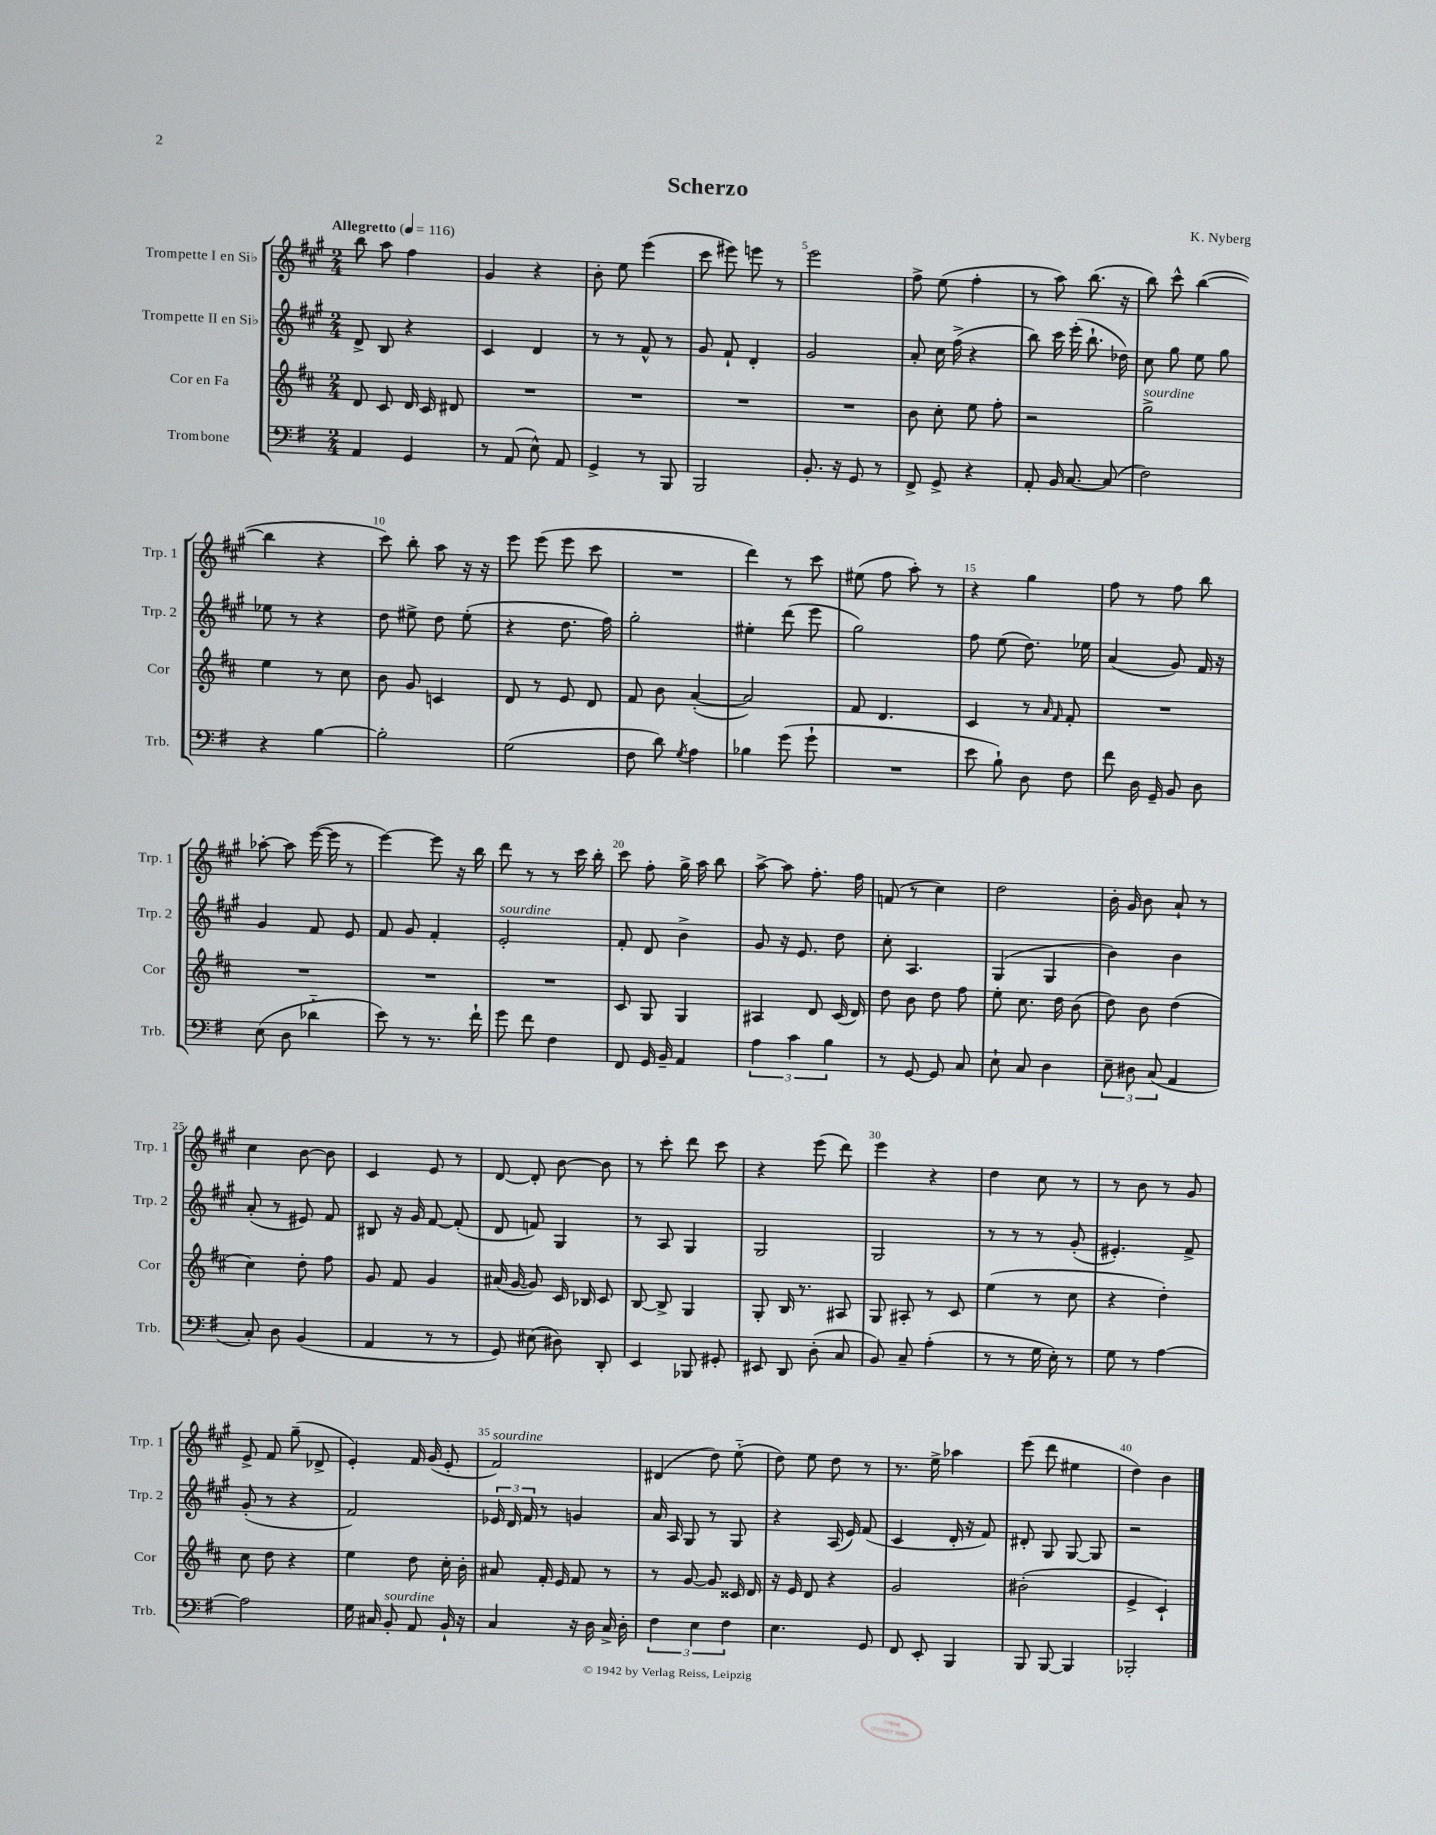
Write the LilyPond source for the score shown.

\header { title = "Scherzo" composer = "K. Nyberg" }
<<
\new StaffGroup <<
\new Staff = "s0" \with { instrumentName = "Trompette I en Sib" shortInstrumentName = "Trp. 1" } {
    \clef treble \key a \major \numericTimeSignature \time 2/4 \tempo "Allegretto" 4 = 116
    \autoBeamOff b''8 a''8 fis''4 |
    gis'4 r4 |
    b'8-. e''8 e'''4( |
    cis'''8 eis'''8) e'''8 r8 |
    e'''2 |
    fis''8-> e''8( fis''4-. |
    r8 a''8) b''8.( r16 |
    b''8) cis'''8-^ b''4~( |
    b''4 r4 |
    cis'''8) b''8-. a''8 r16 r16 |
    e'''8 e'''8( e'''8 cis'''8 |
    R2 |
    d'''4) r8 cis'''8 |
    eis''8( fis''8 a''8-.) r8 |
    r4 gis''4 |
    fis''8 r8 fis''8 b''8 |
    aes''8~-. aes''8 e'''16~( e'''16 r8 |
    e'''4~) e'''8 r16 b''16 |
    d'''8 r8 r8 cis'''16 b''16-. |
    cis'''8 fis''8-. gis''16-> a''16 b''8 |
    a''8~-> a''8 fis''8.-. fis''16 |
    f'8( r8 cis''4) |
    d''2 |
    b'16-. gis'16 b'8 a'8-! r8 |
    cis''4 b'8~ b'8 |
    cis'4 e'8 r8 |
    d'8~ d'8-. b'8~ b'8 |
    r8 cis'''8-. d'''8 cis'''8 |
    r4 e'''8( d'''8) |
    e'''4 r4 |
    d''4 cis''8 r8 |
    r8 b'8 r8 gis'8 |
    e'8-> fis'8 gis''8--( des'8-> |
    e'4-.) fis'16 gis'16( e'8-. |
    fis'2^\markup { \italic "sourdine" }) |
    dis'4( d''8) e''8-_( |
    d''8) e''8 d''8 r8 |
    r8. e''16-> aes''4 |
    e'''8( d'''8 eis''4 |
    d''4) b'4 \bar "|." |
}
\new Staff = "s1" \with { instrumentName = "Trompette II en Sib" shortInstrumentName = "Trp. 2" } {
    \clef treble \key a \major \numericTimeSignature \time 2/4
    \autoBeamOff d'8-> b8 r4 |
    cis'4 d'4 |
    r8 r8 fis'8-^ r8 |
    gis'8 fis'8-! d'4-. |
    gis'2 |
    a'8-. cis''16 fis''16->( r4 |
    b''8) cis'''16 e'''16-.( b''8.-! des''16) |
    cis''8 gis''8 e''8 gis''8 |
    ees''8 r8 r4 |
    d''8 eis''8-> d''8 eis''8-.( |
    r4 d''8. fis''16) |
    gis''2-. |
    eis''4-. d'''8( e'''8 |
    gis''2) |
    fis''8 e''8( d''8.) ees''16 |
    a'4( gis'8) fis'16 r16 |
    gis'4 fis'8 e'8 |
    fis'8 gis'8 fis'4-. |
    e'2-.^\markup { \italic "sourdine" } |
    fis'8-. d'8 b'4-> |
    gis'8 r16 e'8. d''8 |
    cis''8-. a4. |
    gis4( gis4 |
    b'4) b'4 |
    a'8-.( r8 eis'8) fis'8 |
    bis8 r16 gis'16 fis'8~ fis'8-.( |
    d'8 f'8) gis4 |
    r8 a8 gis4 |
    gis2 |
    gis2 |
    r8 r8 r8 gis'8-.( |
    eis'4.-.) fis'8-> |
    gis'8-.( r8 r4 |
    fis'2) |
    \tuplet 3/2 { ees'16 d'16 fis'16 } r8 g'4 |
    a'16 a16 gis8 r8 gis8 |
    r4 a16( e'16) fis'8( |
    cis'4 d'16-. r16 fis'8) |
    dis'8-. gis8 gis8~ gis8 |
    r2 \bar "|." |
}
\new Staff = "s2" \with { instrumentName = "Cor en Fa" shortInstrumentName = "Cor" } {
    \clef treble \key d \major \numericTimeSignature \time 2/4
    \autoBeamOff d'8 cis'8 d'16 cis'16 dis'8 |
    R2 |
    R2 |
    R2 |
    R2 |
    b'8 cis''8-. e''8 fis''8-. |
    r2 |
    g''2->^\markup { \italic "sourdine" } |
    e''4 r8 cis''8 |
    b'8 g'8 c'4 |
    d'8 r8 e'8 d'8 |
    fis'8 b'8 a'4~-.( |
    a'2) |
    fis'8 d'4. |
    cis'4 r8 \grace { a'16 fis'16 } fis'8-. |
    R2 |
    R2 |
    R2 |
    R2 |
    cis'8 g8 g4 |
    ais4 d'8 cis'16( d'16) |
    d''8 b'8 d''8 fis''8 |
    e''8-. cis''8. d''16 b'8( |
    d''8) b'8 d''4( |
    cis''4) d''8-. fis''8 |
    g'8 fis'8 g'4 |
    ais'16( g'16~ g'8) cis'16 bes16 cis'8 |
    b8~ b8-> g4 |
    g8-. b16 r8. ais8 |
    g8 ais8-. r8 cis'8 |
    e''4( r8 cis''8 |
    r4 d''4-.) |
    cis''8 d''8 r4 |
    e''4 d''8 cis''16-. b'16-. |
    ais'8 fis'16-. e'16 fis'8 r8 |
    r8 g'8~ g'8 cisis'16 d'16 |
    r16 e'16 d'8 r4 |
    g'2 |
    bis'2-.( |
    e'4-> cis'4-!) \bar "|." |
}
\new Staff = "s3" \with { instrumentName = "Trombone" shortInstrumentName = "Trb." } {
    \clef bass \key g \major \numericTimeSignature \time 2/4
    \autoBeamOff a,4 g,4 |
    r8 a,8( e8-^) a,8 |
    g,4-> r8 b,,8 |
    b,,2 |
    b,8.-. r16 g,8 r8 |
    fis,8-> g,8-> r4 |
    a,8-. b,16 c8.~ c8( |
    fis2) |
    r4 b4~ |
    b2-. |
    g2( |
    fis8 d'8) \acciaccatura { g8 } a4 |
    bes4 g'8( g'8-! |
    R2 |
    e'8 b8-!) d8 fis8 |
    fis'8 d16 g,16-- b,8 d8 |
    e8( d8 des'4-_ |
    e'8) r8 r8. fis'16-! |
    g'8 fis'8 fis4 |
    fis,8 g,16 b,16-- a,4 |
    \tuplet 3/2 { a4 c'4 b4 } |
    r8 g,8~ g,8 c8 |
    e8-! c8 d4 |
    \tuplet 3/2 { e8-- dis8 c8( } a,4 |
    c8-.) d8 b,4( |
    a,4 r8 r8 |
    g,8) eis8( dis8) d,8-. |
    e,4 bes,,8 gis,8-. |
    eis,8 d,8 d8-.( c8 |
    b,8) c8-- a4-.( |
    r8 r8 g16 e16-.) r8 |
    g8 r8 a4~ |
    a2 |
    g16 cis16 b,8-.^\markup { \italic "sourdine" } a,8 b,16-! r16 |
    c4 r16 d16 c16-> d16-. |
    \tuplet 3/2 { fis4 e4 fis4 } |
    e4. g,8 |
    fis,8 e,8-. b,,4 |
    b,,8 b,,8~ b,,4 |
    bes,,2-. \bar "|." |
}
>>
>>
\layout { \context { \Score \override BarNumber.break-visibility = ##(#f #t #t) barNumberVisibility = #(every-nth-bar-number-visible 5) } }
